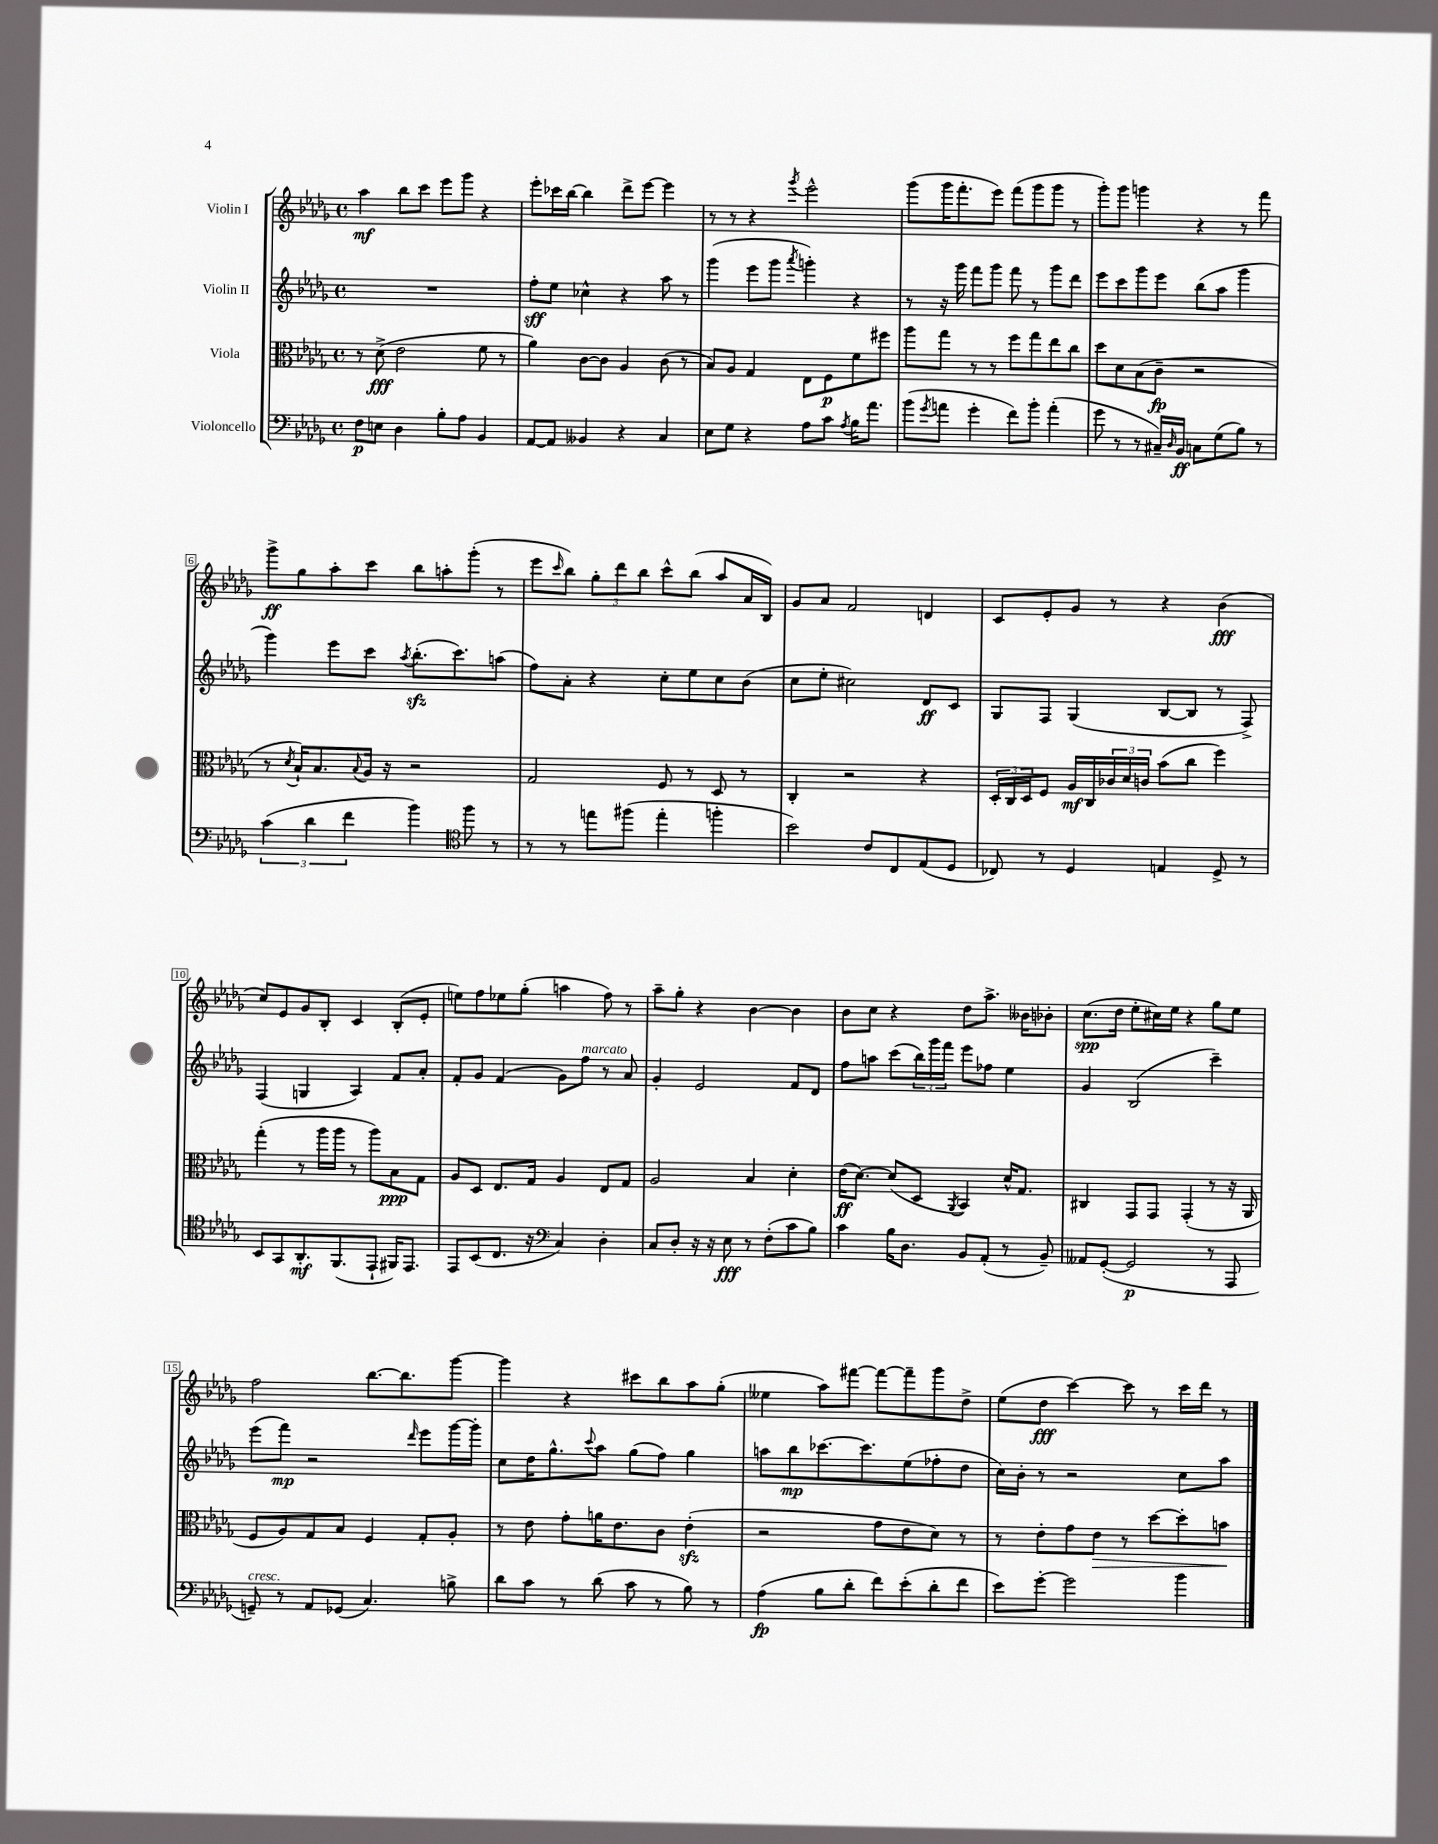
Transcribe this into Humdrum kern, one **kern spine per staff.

**kern	**dynam	**kern	**dynam	**kern	**dynam	**kern	**dynam
*part4	*part4	*part3	*part3	*part2	*part2	*part1	*part1
*staff4	*staff4	*staff3	*staff3	*staff2	*staff2	*staff1	*staff1
*I"Violoncello	*	*I"Viola	*	*I"Violin II	*	*I"Violin I	*
*clefF4	*	*clefC3	*	*clefG2	*	*clefG2	*
*k[b-e-a-d-g-]	*	*k[b-e-a-d-g-]	*	*k[b-e-a-d-g-]	*	*k[b-e-a-d-g-]	*
*M4/4	*	*M4/4	*	*M4/4	*	*M4/4	*
*met(c)	*	*met(c)	*	*met(c)	*	*met(c)	*
=1	=1	=1	=1	=1	=1	=1	=1
8F\L	p	8r	.	1r	.	4aa-\	mf
8En\J	.	(8d-^\	fff	.	.	.	.
4D-\	.	2e-\	.	.	.	8bb-\L	.
.	.	.	.	.	.	8ccc\J	.
8B-'\L	.	.	.	.	.	8eee-\L	.
8A-\J	.	.	.	.	.	8ggg-\J	.
4BB-/	.	8f\	.	.	.	4r	.
.	.	8r	.	.	.	.	.
=2	=2	=2	=2	=2	=2	=2	=2
[8AA-/L	.	4a-\)	.	8ff'\L	sff	8eee-'\L	.
8AA-/J]	.	.	.	8ee-\J	.	16ccc-X\L	.
.	.	.	.	.	.	[16bb-\JJ	.
4BB--X/	.	[8c\L	.	4cc-X^^\	.	4bb-\]	.
.	.	8c\J]	.	.	.	.	.
4r	.	4A-/	.	4r	.	8ddd-^\L	.
.	.	.	.	.	.	[8eee-\J	.
4C/	.	(8c\	.	8aa-\	.	4eee-\]	.
.	.	8r	.	8r	.	.	.
=3	=3	=3	=3	=3	=3	=3	=3
8E-\L	.	8B-/L)	.	(4ggg-\	.	8r	.
8G-\J	.	8A-/J	.	.	.	8r	.
4r	.	4G-/	.	8eee-\L	.	4r	.
.	.	.	.	8ggg-\J	.	.	.
.	.	.	.	8qaaa-/	.	8qggg-/	.
8A-\L	.	8E-\L	.	4gggn'\)	.	2eee-^^\	.
8c\J	.	8F\	p	.	.	.	.
8qA-/	.	.	.	.	.	.	.
16B-\KL	.	8f\	.	4r	.	.	.
8.a-\J	.	.	.	.	.	.	.
.	.	8ff#X\J	.	.	.	.	.
=4	=4	=4	=4	=4	=4	=4	=4
(8b-\L	.	8aa-\L	.	8r	.	(8ggg-\L	.
8qg-/	.	.	.	.	.	.	.
8an\J	.	8gg-\J	.	16r	.	16ggg-\K	.
.	.	.	.	16ggg-\	.	8.fff'\	.
4g-'\	.	8r	.	8fff\L	.	.	.
.	.	8r	.	8ggg-\J	.	8eee-\J)	.
8f\L)	.	8ff\L	.	8fff\	.	(8fff\L	.
8b-'\J	.	8gg-\	.	8r	.	8ggg-\	.
(4a'\	.	8ee-\	.	8ggg-\L	.	8ggg-\J	.
.	.	8cc\J	.	8ddd-\J	.	8r	.
=5	=5	=5	=5	=5	=5	=5	=5
8g-\	.	8dd-\L	.	8eee-\L	.	8ggg-'\L)	.
8r	.	8d-\	.	8ccc\	.	8ggg-\J	.
8r	.	(8B-\	.	8ggg-\	.	4gggn\	.
16C#X~/LL)	.	8c~\J	fp	8eee-\J	.	.	.
16qqD-/	.	.	.	.	.	.	.
16BB-/JJ	ff	.	.	.	.	.	.
8Cn\L	.	2r	.	(8bb-\L	.	4r	.
(8G-\	.	.	.	8aa-\J	.	.	.
8B-\J)	.	.	.	4ggg-\	.	8r	.
8r	.	.	.	.	.	8fff\	.
!!LO:LB:g=z
=6	=6	=6	=6	=6	=6	=6	=6
(6c\	.	8r	.	4ggg-\)	.	8ggg-^\L	ff
.	.	8qd-/	.	.	.	.	.
.	.	16B-`/KL)	.	.	.	8gg-\	.
6d-\	.	.	.	.	.	.	.
.	.	8.B-/	.	.	.	.	.
.	.	.	.	8eee-\L	.	8aa-'\	.
6f\	.	.	.	.	.	.	.
.	.	8qqB-/	.	.	.	.	.
.	.	16A-/Jk	.	8ccc\J	.	8ccc\J	.
.	.	16r	.	.	.	.	.
.	.	.	.	8qaa-/	.	.	.
4b-\)	.	2r	.	(8.bb-zz'\L	.	8bb-\L	.
.	.	.	.	.	.	8aan'\	.
.	.	.	.	8.ccc\)	.	.	.
*clefC4	*	*	*	*	*	*	*
8ff\	.	.	.	.	.	(8ggg-'\J	.
8r	.	.	.	(8aan\J	.	8r	.
=7	=7	=7	=7	=7	=7	=7	=7
8r	.	2G-/	.	8ff\L)	.	8eee-\L	.
.	.	.	.	.	.	16qqccc/	.
8r	.	.	.	8a-'\J	.	8bb-\J)	.
8een\L	.	.	.	4r	.	12gg-'\L	.
.	.	.	.	.	.	12ddd-\	.
(8ff#X\J	.	.	.	.	.	.	.
.	.	.	.	.	.	12bb-\J	.
4ee'\	.	8F/	.	8cc'\L	.	8ccc^^\L	.
.	.	8r	.	8ee-\	.	(8bb-\J	.
4ffn'\	.	8D-/	.	8cc\	.	8aa-/L	.
.	.	8r	.	(8b-\J	.	16a-/L	.
.	.	.	.	.	.	16B-/JJ)	.
=8	=8	=8	=8	=8	=8	=8	=8
2b-\)	.	4C'/	.	8cc\L	.	8g-/L	.
.	.	.	.	8ee-'\J	.	8a-/J	.
.	.	2r	.	2cc#X\)	.	2f/	.
8c/L	.	.	.	.	.	.	.
8C/	.	.	.	.	.	.	.
(8E-/	.	4r	.	8d-/L	ff	4dn/	.
8D-/J	.	.	.	8c/J	.	.	.
=9	=9	=9	=9	=9	=9	=9	=9
8C-X/)	.	24D-'/LL	.	8G-/L	.	8c/L	.
.	.	24C/	.	.	.	.	.
.	.	24D-/J	.	.	.	.	.
8r	.	8F/J	.	8F/J	.	8e-'/	.
4D-/	.	16A-/LL	mf	(4G-/	.	8g-/J	.
.	.	16C/	.	.	.	.	.
.	.	24c-X/	.	.	.	8r	.
.	.	24d-/	.	.	.	.	.
.	.	24cn/JJ	.	.	.	.	.
4En/	.	(8b-\L	.	[8B-/L	.	4r	.
.	.	8cc\J	.	8B-/J]	.	.	.
8D-^/	.	4ff\)	.	8r	.	(4b-\	fff
8r	.	.	.	8F^/)	.	.	.
!!LO:LB:g=z
=10	=10	=10	=10	=10	=10	=10	=10
8BB-/L	.	(4gg-'\	.	(4F/	.	8cc/L)	.
8GG-/	.	.	.	.	.	8e-/	.
8.AA-'/	mf	8r	.	4Gn/	.	8g-/	.
.	.	16aa-\LL	.	.	.	8B-'/J	.
(8.FF/	.	16aa-\JJ	.	.	.	.	.
.	.	8r	.	4A-/)	.	4c/	.
8EE-`/J	.	8aa-\L)	.	.	.	.	.
16FF#X/KL)	.	8B-\	ppp	8f/L	.	(8B-'/L	.
8.EE-/J	.	.	.	.	.	.	.
.	.	8G-\J	.	8a-'/J	.	8e-'/J	.
=11	=11	=11	=11	=11	=11	=11	=11
8EE-/L	.	8A-/L	.	8f'/L	.	8een\L)	.
(8BB-/	.	8D-/J	.	8g-/J	.	8ff\	.
8.C/J	.	8.E-/L	.	(4f/	.	8ee-X\	.
.	.	.	.	.	.	(8gg-'\J	.
16r	.	16G-/Jk	.	.	.	.	.
*clefF4	*	*	*	*	*	*	*
4C/)	.	4A-/	.	8g-\L)	.	4aan\	.
!	!	!	!	!LO:TX:a:i:t=marcato	!	!	!
.	.	.	.	8ff\J	.	.	.
4D-'\	.	8E-/L	.	8r	.	8ff\)	.
.	.	8G-/J	.	8a-/	.	8r	.
=12	=12	=12	=12	=12	=12	=12	=12
8C/L	.	2A-/	.	4g-'/	.	8aa-~\L	.
8D-'/J	.	.	.	.	.	8gg-'\J	.
16r	.	.	.	2e-/	.	4r	.
16r	.	.	.	.	.	.	.
8E-\	fff	.	.	.	.	.	.
8r	.	4B-/	.	.	.	[4b-\	.
(8F'\L	.	.	.	.	.	.	.
8c\	.	4d-'\	.	8f/L	.	4b-\]	.
8B-\J)	.	.	.	8d-/J	.	.	.
=13	=13	=13	=13	=13	=13	=13	=13
4c\	.	(16e-\KL	ff	8ff\L	.	8b-\L	.
.	.	[8.d-\J)	.	.	.	.	.
.	.	.	.	8aan\J	.	8cc\J	.
16B-\KL	.	(8d-/L]	.	(8ccc\L	.	4r	.
8.D-\J	.	.	.	.	.	.	.
.	.	8D-/J	.	24bb-\L)	.	.	.
.	.	.	.	24ggg-\	.	.	.
.	.	.	.	24fff\JJ	.	.	.
.	.	8qAA-/	.	.	.	.	.
8BB-/L	.	4BB-/)	.	8eee-\L	.	8dd-\L	.
(8AA-'/J	.	.	.	8ff-X\J	.	8.aa-^\J	.
8r	.	16d-^^/KL	.	4ee-\	.	.	.
.	.	8.G-/J	.	.	.	16b--X\KL	.
8BB-~/)	.	.	.	.	.	8b-X'\J	.
=14	=14	=14	=14	=14	=14	=14	=14
8AA--X/L	.	4C#X/	.	4g-/	.	(8.cc\L	spp
([8GG-'/J	.	.	.	.	.	.	.
.	.	.	.	.	.	16dd-\Jk	.
2GG-/]	p	8GG-/L	.	(2B-/	.	8ee-'\L	.
.	.	8GG-/J	.	.	.	16cc#X\L)	.
.	.	.	.	.	.	16ee-\JJ	.
.	.	(4GG-'/	.	.	.	4r	.
8r	.	8r	.	4ccc~\)	.	8gg-\L	.
8AAA-/	.	16r	.	.	.	8ee-\J	.
.	.	16AA-/	.	.	.	.	.
!!LO:LB:g=z
=15	=15	=15	=15	=15	=15	=15	=15
!LO:TX:a:i:t=cresc.	!	!	!	!	!	!	!
8GGn~/)	.	8F/L	.	(8eee-\L	.	2ff\	.
8r	.	8A-/)	.	8fff\J)	mp	.	.
8AA-/L	.	8G-/	.	2r	.	.	.
(8GG-X/J	.	8B-/J	.	.	.	.	.
4.C/)	.	4F/	.	.	.	[8.bb-\L	.
.	.	.	.	.	.	8.bb-\]	.
.	.	.	.	16qqddd-/	.	.	.
.	.	8G-'/L	.	8eee-\L	.	.	.
8Bn^\	.	8A-'/J	.	[16ggg-\L	.	[8ggg-\J	.
.	.	.	.	16ggg-'\JJ]	.	.	.
=16	=16	=16	=16	=16	=16	=16	=16
8d-\L	.	8r	.	8cc\L	.	4ggg-\]	.
8c\J	.	8e-\	.	16dd-\K	.	.	.
.	.	.	.	8.gg-^^\	.	.	.
8r	.	8g-'\L	.	.	.	4r	.
.	.	.	.	8qqccc/	.	.	.
(8d-\	.	16an\K	.	8aa-\J	.	.	.
.	.	8.e-\	.	.	.	.	.
8c\	.	.	.	(8gg-\L	.	8ccc#X\L	.
8r	.	8c\J	.	8ff\J)	.	8bb-\	.
8B-\)	.	(4e-zz'\	.	4gg-\	.	8aa-\	.
8r	.	.	.	.	.	(8gg-'\J	.
=17	=17	=17	=17	=17	=17	=17	=17
(4A-\	fp	2r	.	8aan\L	.	4ee--X\	.
.	.	.	.	8bb-\	mp	.	.
8B-\L	.	.	.	[8.ccc-X\	.	8aa-\L)	.
8d-'\J	.	.	.	.	.	[8fff#X\J	.
.	.	.	.	8.ccc-\]	.	.	.
8f\L)	.	8g-\L	.	.	.	8fff#\L_	.
(8e-'\	.	8e-\	.	(8ee-\	.	8fff#~\]	.
8d-'\	.	8d-\J)	.	8ff-X'\	.	8ggg-\	.
8f\J	.	8r	.	8dd-\J	.	8dd-^\J	.
=18	=18	=18	=18	=18	=18	=18	=18
8e-\L)	.	8r	.	16cc\LL)	.	(8ee-\L	.
.	.	.	.	16b-'\JJ	.	.	.
[8g-'\J	.	8e-'\L	.	8r	.	8dd-\J	fff
2g-\]	.	8g-\	.	2r	.	[4ccc\)	.
!	!	!	!LO:HP:b	!	!	!	!
.	.	8e-\J	>	.	.	.	.
.	.	8r	.	.	.	8ccc\]	.
.	.	[8dd-\L	.	.	.	8r	.
4b-\	.	8dd-'\]	.	8cc\L	.	16ccc\LL	.
.	.	.	.	.	.	16ddd-\JJ	.
.	.	8bn\J	.	8aa-\J	.	8r	.
.	.	.	]	.	.	.	.
==	==	==	==	==	==	==	==
*-	*-	*-	*-	*-	*-	*-	*-
